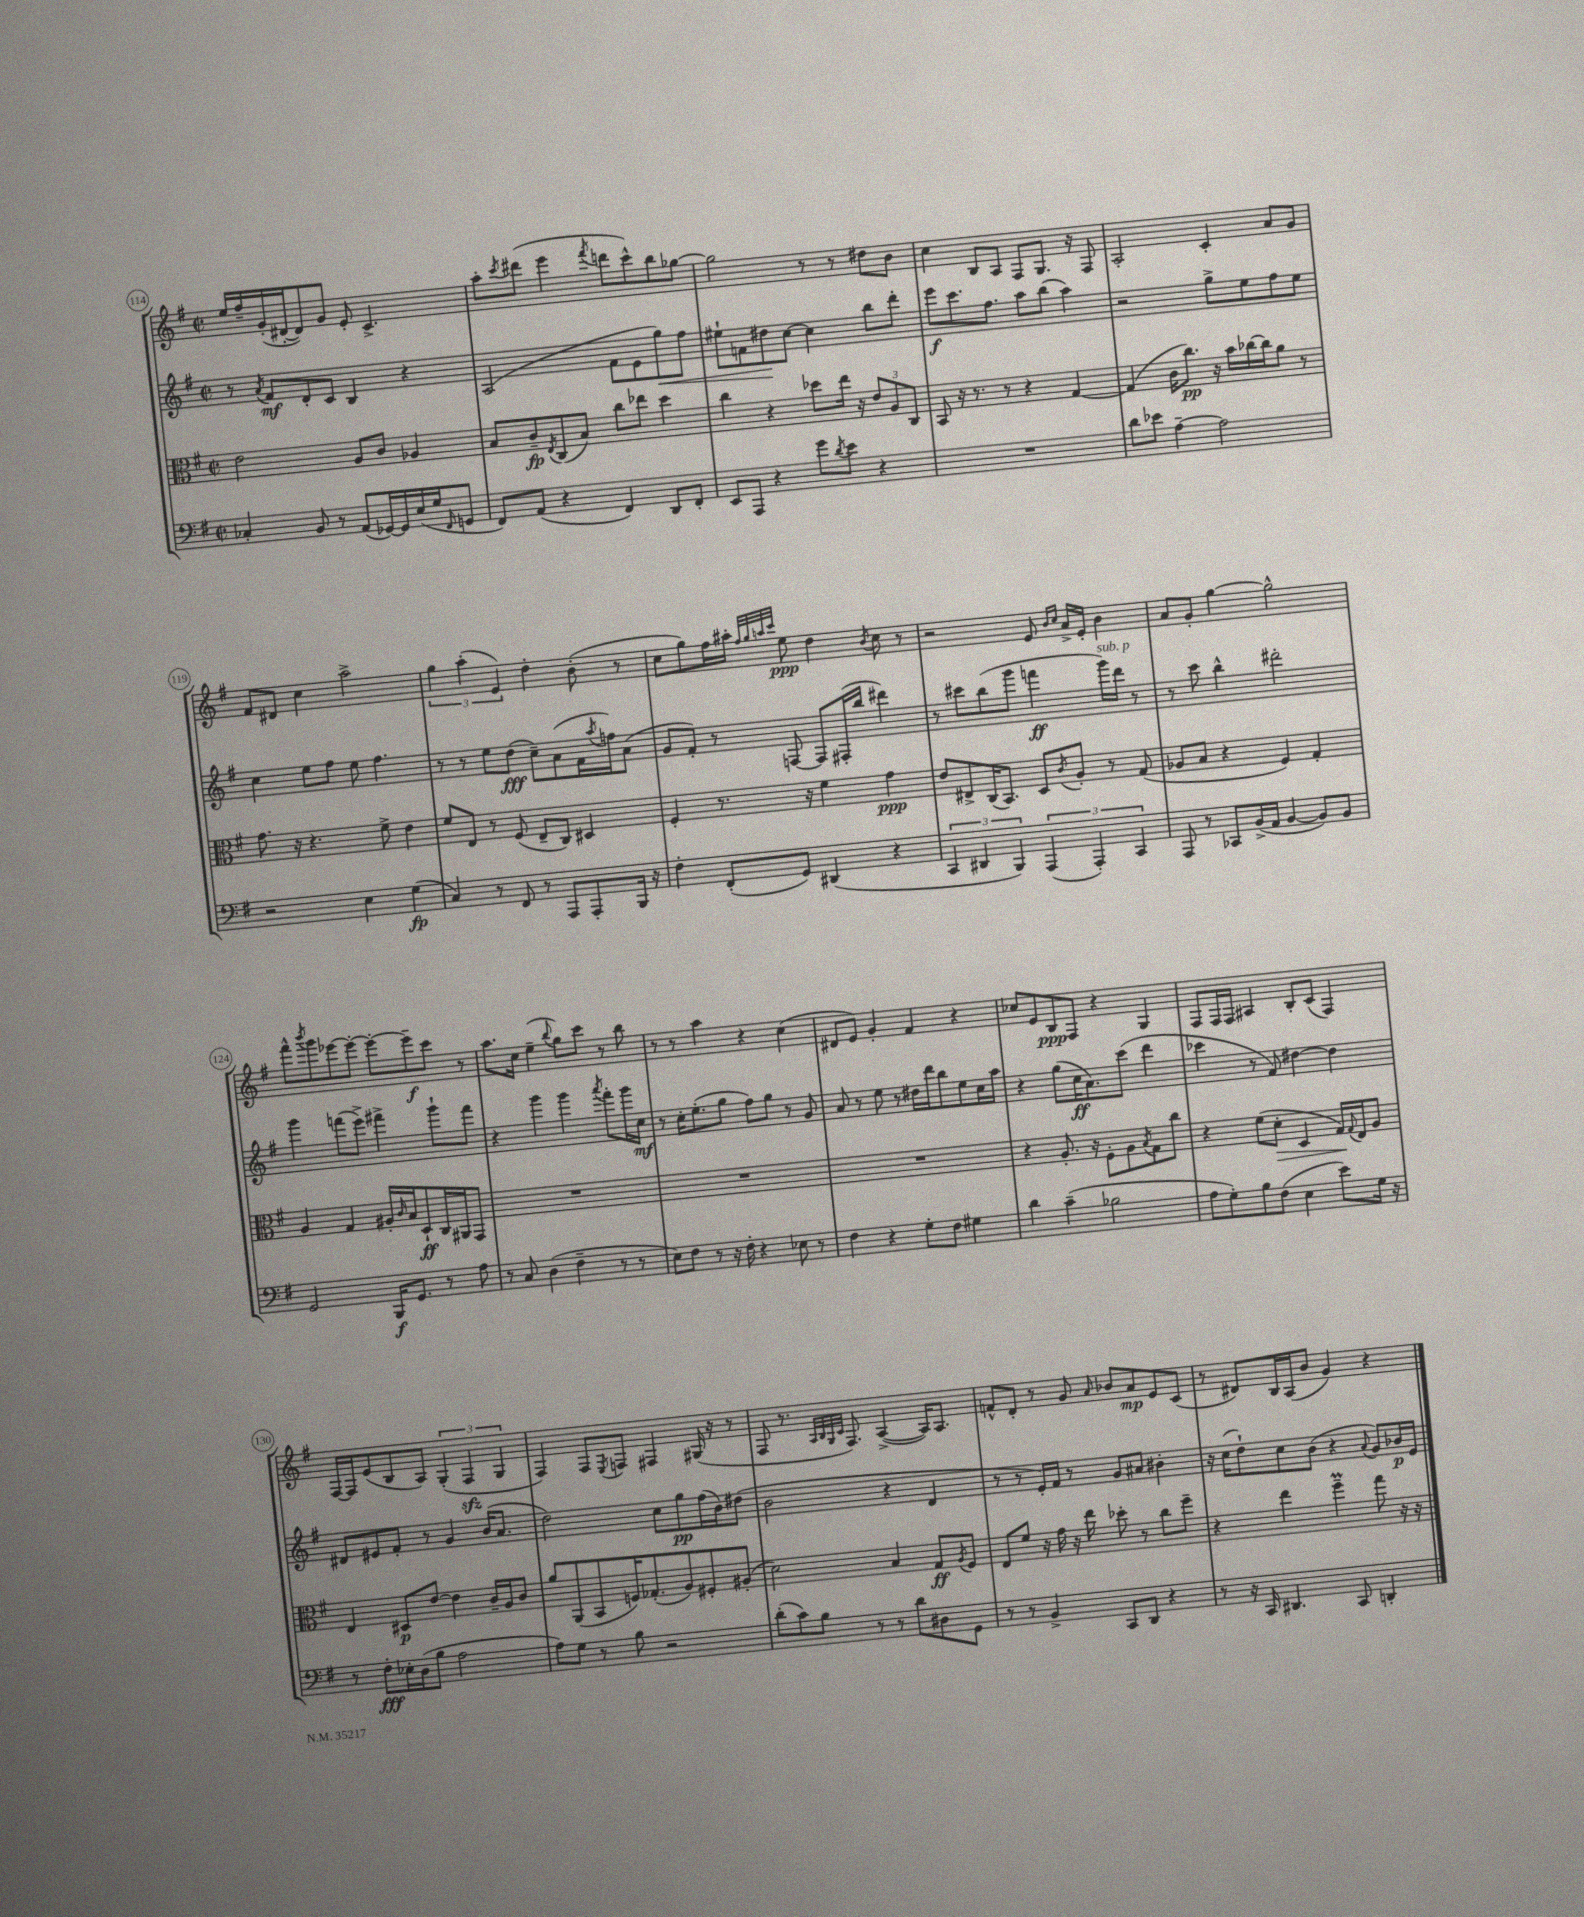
<<
\new StaffGroup <<
\new Staff = "s0" {
    \clef treble \key g \major \defaultTimeSignature \time 2/2
    e''16 fis''16-- g'16-.( dis'16~-. dis'8) g'8 e'8-. c'4.-> |
    a''8-. \acciaccatura { c'''8 } dis'''8( e'''4 \acciaccatura { fis'''8 } d'''8 c'''8-^) b''8 ges''8~ |
    ges''2 r8 r8 dis''8 b'8 |
    c''4 b8 a8 fis8 g8. r16 fis8 |
    a2-. c'4-. a'8 g'8 |
    fis'8 dis'8 c''4 a''2-> |
    \tuplet 3/2 { g''4 a''4-.( e'4) } d''4-. b'8-.( r8 |
    c''8 g''8) fis''16 ais''16-. \grace { fis''32 g''32 a''32 c'''32 } e''8\ppp d''4 \acciaccatura { b'8 } c''8 r8 |
    r2 e'8 \grace { b'16 c''16 } a'16-> e'16-. b'4 |
    a'8 g'8-. g''4~ g''2-^ |
    fis'''8-^ \acciaccatura { b'''8 } g'''8 ees'''8~ ees'''8~-. ees'''8~-. ees'''8--\f c'''8 r8 |
    a''8. c''16 e''4--( \appoggiatura { b''8 } g''8) c'''8 r8 b''8 |
    r8 r8 a''4 r4 c''4( |
    dis'8 e'8) g'4-. fis'4 r4 |
    ces''8 e'8 b8\ppp fis8 r4 g4 |
    fis8 fis16 fis16 ais4 b8-. c'8( fis4) |
    fis16~ fis16 e'8( b8 a8) \tuplet 3/2 { g4-.( fis4\sfz g4 } |
    fis4) fis8 \acciaccatura { e8 } f8 fis4 gis16( r16 r8 |
    fis8 r8. \grace { a32 b32 g32 c'32 } fis8.) a4~->( a16) a8. |
    f'8-^ d'8-. r8 g'8 \grace { a'16 } bes'8 a'8\mp e'8 c'8( |
    r8 dis'8) b16 a16( b'8 g'4) r4 \bar "|." |
}
\new Staff = "s1" {
    \clef treble \key g \major \defaultTimeSignature \time 2/2
    r8 \acciaccatura { a'8 } fis'8\mf d'8-. c'8 b4 r4 |
    a2( fis'8 e'8 g''8\<) fis''8 |
    eis''8-! f'8 dis''8\! c''8~ c''4 b''8 d'''8-. |
    e'''8\f c'''8. fis''8. a''8 b''8( a''4) |
    r2 g''8-> e''8 fis''8 e''8 |
    c''4 e''8 fis''8 e''8 fis''4. |
    r8 r8 e''8 d''8\fff( c''8--) a'8( fis'16 \acciaccatura { a''8 } f''16) a'8( |
    g'8 fis'8-.) r8 f8~ f8 fis16-.( b''16 dis'''4) |
    r8 cis'''8 b''8( g'''8 f'''4\ff g'''16^\markup { \italic "sub. p" }) d'''16 r8 |
    r8 c'''8 b''4-^ dis'''2-. |
    g'''4 f'''8( e'''8->) fis'''4-> g'''8-! fis'''8 |
    r4 g'''4 g'''4 \acciaccatura { a'''8 } fis'''8-. g'''16 c''16\mf |
    r8 c''16-. e''8.-.( g''8 fis''8) g''8 r8 g'8 |
    a'8 r8 e''8 r8 dis''16 d'''16 b''8 e''8 c''16 a''16 |
    r4 g''8( c''16\ff a'8.) c'''8( d'''4 |
    ces'''4 r8 fis'8) dis''4~ dis''4 |
    dis'8 eis'8 fis'8-. r8 g'4 b'16( a'8. |
    d''2) c''8 g''8\pp fis''16( b'16) dis''8( |
    b'2 r4 d'4 |
    r8 r8 e'16-.) fis'16 r8 g'8 ais'8 bis'4-. |
    r16 c''16( d''8-!) c''8 b'8( r4 \appoggiatura { a'8 } g'8) bes'16\p e'16 \bar "|." |
}
\new Staff = "s2" {
    \clef alto \key g \major \defaultTimeSignature \time 2/2
    e'2 a8 c'8 aes4 |
    b8 c'8--\fp \acciaccatura { e8 } c8( b8) c''8 ees''8 d''4 |
    c''4 r4 des''8 e''16 r16 \tuplet 3/2 { e'8 a8 c8 } |
    b,8 r16 r8. r8 r4 g4~ |
    g4( c'16 c''8.\pp) r16 b'16 ces''16~ ces''16 a'8 r8 |
    g'8. r16 r4. fis'8-> e'4 |
    fis'8 e8 r8 fis8( e8-- c8) dis4 |
    fis4-. r8. r16 fis'4 g'4\ppp |
    e'8 eis8-> c16( b,8.) d8 \acciaccatura { c'8 } a8-. r8 g8( |
    aes8 b8 r4 fis4) g4-. |
    a4 g4 ais16-. \grace { c'16 } b16 d8-!\ff c16 ais,16 g,8 |
    R1 |
    R1 |
    R1 |
    r4 a8.-. r16 fis8-. a8 \acciaccatura { b8 } g8 c''8 |
    r4 fis'8( d'8-.\> d4 g16\!) \appoggiatura { g8 } e16 a8 |
    e4 dis8\p e'8~ e'4 c'16-- a16 c'8 |
    a'8 a,8( b,8 f16) ges8.-.( a8) fis8-. ais8-.( |
    d'2) b4 g8\ff \acciaccatura { a8 } fis8 |
    e8 fis'8 r16 g'16 r16 e''16 des''8-. r8 c''8 fis''8-- |
    r4 e''4 fis''4--\prall g''8 r16 r16 \bar "|." |
}
\new Staff = "s3" {
    \clef bass \key g \major \defaultTimeSignature \time 2/2
    ces4-. b,8 r8 a,8( ges,16~) ges,16 e16( g16 \grace { fis,16 } g,8 |
    fis,8) a,8( r4 fis,4) d,8 fis,8-. |
    e,8 a,,8 r4 g'8 \acciaccatura { d'8 } e'8 r4 |
    R1 |
    d'8 ees'8 a4~-- a2 |
    r2 e4 g4\fp( |
    c4) r8 fis,8 r8 a,,8 a,,8-. b,,16 r16 |
    fis4-. fis,8-.( g,8) dis,4( r4 |
    \tuplet 3/2 { c,4 dis,4 b,,4) } \tuplet 3/2 { a,,4( a,,4-.) c,4 } |
    a,,8 r8 ces,8 b,16->( a,16 b,4~ b,8) b,8 |
    g,2 b,,16\f g,8. r8 a8 |
    r8 c8 d4( fis4-- r8 r8 |
    e8) fis8 r8 r16 fis16-. r4 ees8 r8 |
    fis4 r4 g8-. fis8 gis4 |
    d'4 c'4--( bes2 |
    a8 g8-.) b8 fis8( e4 e'8) g16 r16 |
    r8 fis8-.\fff ees16-. d16( b8 a2 |
    a8) g8 r8 b8 r2 |
    d'8-.( c'8) b8 r8 r8 d'8 dis8 g,8 |
    r8 r8 b,4-> c,8 d,8 r4 |
    r8 r16 c,16 dis,4. c,8 d,4-. \bar "|." |
}
>>
>>
\layout { \context { \Score currentBarNumber = #114 \override BarNumber.stencil = #(make-stencil-circler 0.1 0.3 ly:text-interface::print) } }
